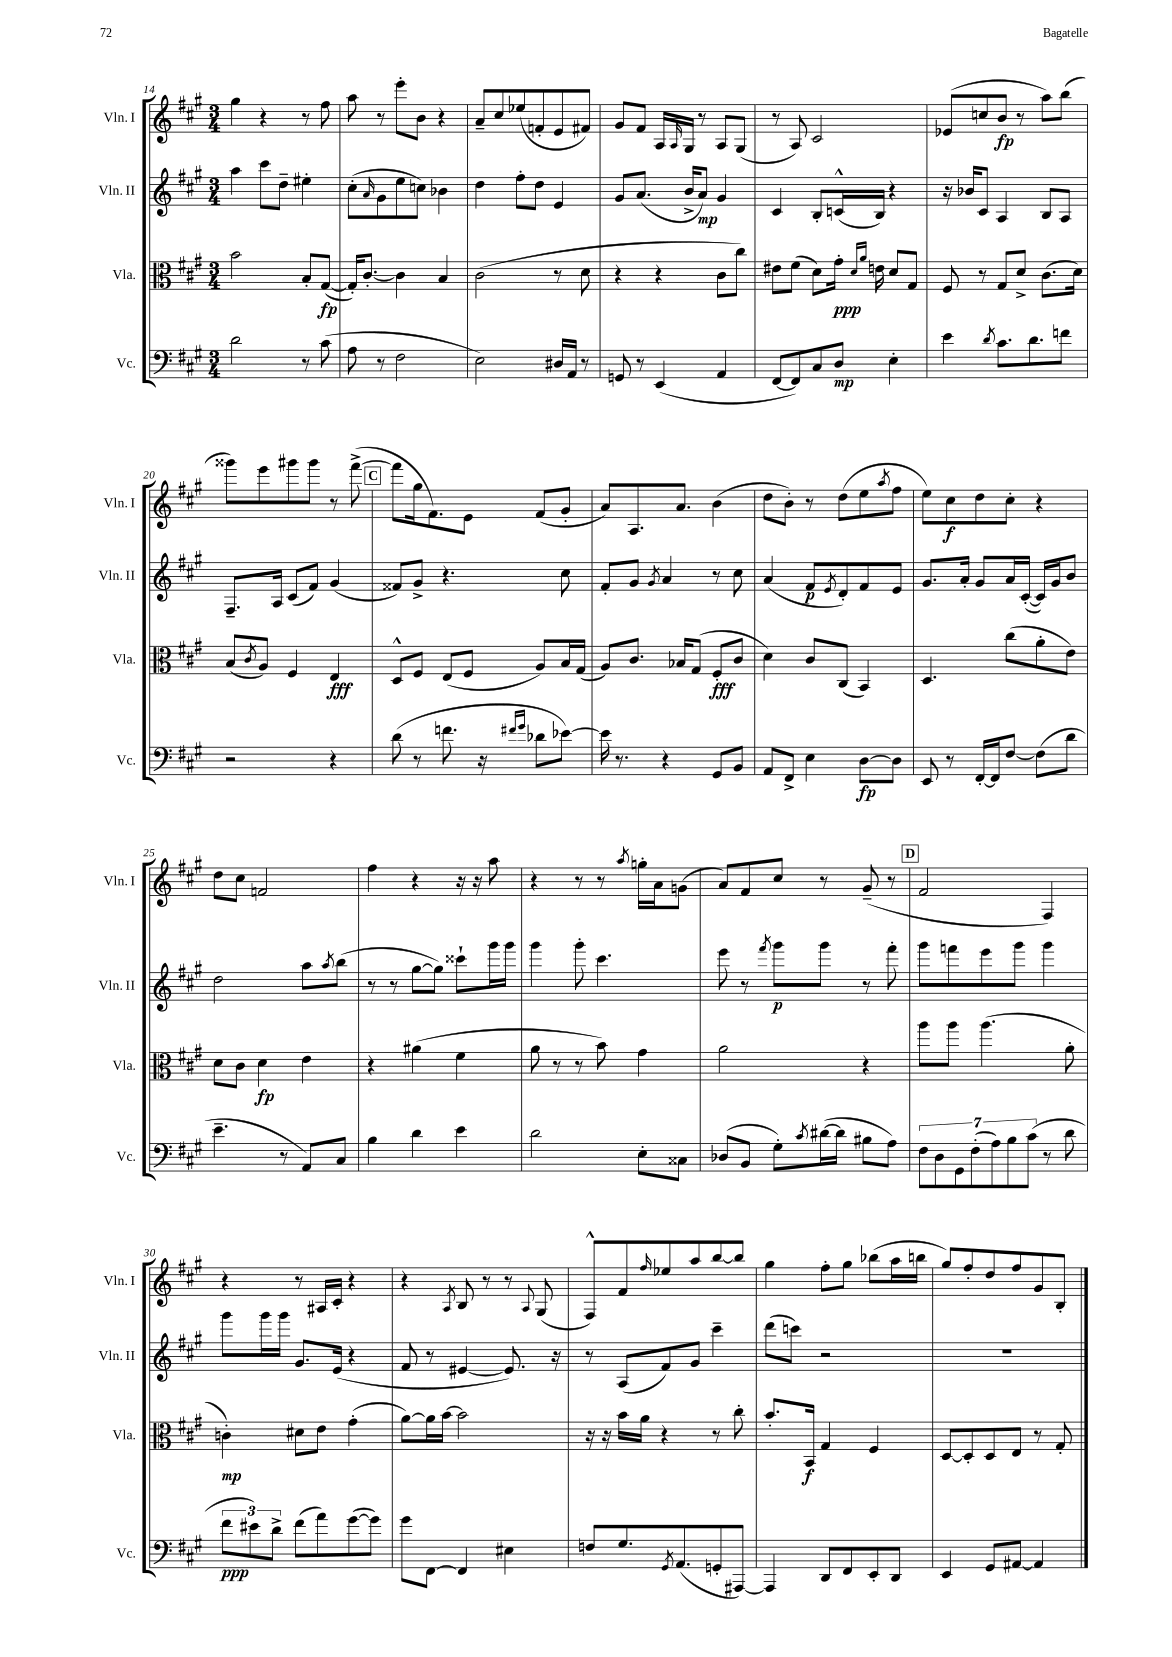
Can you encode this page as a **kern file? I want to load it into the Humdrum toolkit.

**kern	**dynam	**kern	**dynam	**kern	**dynam	**kern	**dynam
*part4	*part4	*part3	*part3	*part2	*part2	*part1	*part1
*staff4	*staff4	*staff3	*staff3	*staff2	*staff2	*staff1	*staff1
*I"Vc.	*	*I"Vla.	*	*I"Vln. II	*	*I"Vln. I	*
*I'Vc.	*	*I'Vla.	*	*I'Vln. II	*	*I'Vln. I	*
*clefF4	*	*clefC3	*	*clefG2	*	*clefG2	*
*k[f#c#g#]	*	*k[f#c#g#]	*	*k[f#c#g#]	*	*k[f#c#g#]	*
*M3/4	*	*M3/4	*	*M3/4	*	*M3/4	*
=14	=14	=14	=14	=14	=14	=14	=14
2d\	.	2b\	.	4aa\	.	4gg#\	.
.	.	.	.	8ccc#\L	.	4r	.
.	.	.	.	8dd~\J	.	.	.
8r	.	8B'/L	.	4ee#X'\	.	8r	.
(8c#\	.	([8G#/J	fp	.	.	8ff#\	.
=15	=15	=15	=15	=15	=15	=15	=15
8A\	.	16G#'/KL])	.	(8cc#'\L	.	8aa\	.
.	.	[8.c#'/J	.	.	.	.	.
.	.	.	.	16qqa/	.	.	.
8r	.	.	.	8g#\	.	8r	.
2F#\	.	4c#\]	.	8ee\	.	8eee'\L	.
.	.	.	.	8ccn\J)	.	8b\J	.
.	.	4B/	.	4b-X\	.	4r	.
=16	=16	=16	=16	=16	=16	=16	=16
2E\)	.	(2c#\	.	4dd\	.	8a~/L	.
.	.	.	.	.	.	8cc#/	.
.	.	.	.	8ff#'\L	.	(8ee-X/	.
.	.	.	.	8dd\J	.	8fn'/	.
16D#X/LL	.	8r	.	4e/	.	8e/	.
16AA/JJ	.	.	.	.	.	.	.
8r	.	8d\	.	.	.	8f#X/J)	.
=17	=17	=17	=17	=17	=17	=17	=17
8GGn/	.	4r	.	8g#/L	.	8g#/L	.
8r	.	.	.	(8.a/J	.	8f#/J	.
(4EE/	.	4r	.	.	.	16A/LL	.
.	.	.	.	.	.	16qqA/	.
.	.	.	.	16b^/KL	.	16G#/JJ	.
.	.	.	.	8a/J)	mp	8r	.
4AA/	.	8c#\L	.	4g#/	.	8A/L	.
.	.	8cc#\J)	.	.	.	(8G#/J	.
=18	=18	=18	=18	=18	=18	=18	=18
[8FF#/L	.	8e#X\L	.	4c#/	.	8r	.
8FF#/])	.	(8f#\J	.	.	.	8A/)	.
8C#/	.	8d\L)	.	8B'/L	.	2c#/	.
8D/J	mp	16g#'\Jk	ppp	(16cn^^/L	.	.	.
.	.	16qqd/LL	.	.	.	.	.
.	.	16qqa/JJ	.	.	.	.	.
.	.	16en\	.	16B/JJ)	.	.	.
4E'\	.	8d/L	.	4r	.	.	.
.	.	8G#/J	.	.	.	.	.
=19	=19	=19	=19	=19	=19	=19	=19
4e\	.	8F#/	.	16r	.	(8e-X/L	.
.	.	.	.	16b-X/KL	.	.	.
.	.	8r	.	8c#/J	.	8ccn/	.
8qd/	.	.	.	.	.	.	.
8.c#\L	.	8G#/L	.	4A/	.	8b/J	fp
.	.	8d^/J	.	.	.	8r	.
8.d\	.	.	.	.	.	.	.
.	.	(8.c#\L	.	8B/L	.	8aa\L)	.
8fn\J	.	.	.	8A/J	.	(8bb\J	.
.	.	16d\Jk)	.	.	.	.	.
!!LO:LB:g=z
=20	=20	=20	=20	=20	=20	=20	=20
2r	.	(8B/L	.	8.F#~/L	.	8ggg##X\L)	.
.	.	8qc#/	.	.	.	.	.
.	.	8A/J)	.	.	.	8eee\	.
.	.	.	.	16A/Jk	.	.	.
.	.	4F#/	.	(8c#/L	.	8ggg#X\	.
.	.	.	.	8f#/J)	.	8ggg#\J	.
4r	.	4E/	fff	(4g#/	.	8r	.
.	.	.	.	.	.	([8fff#^\	.
!!LO:REH:place=s1:t=C
=21	=21	=21	=21	=21	=21	=21	=21
(8d\	.	8D^^/L	.	8f##X/L)	.	8fff#\L]	.
8r	.	8F#/J	.	8g#^/J	.	16gg#\k	.
.	.	.	.	.	.	8.f#\)	.
8.fn\	.	(8E/L	.	4.r	.	.	.
.	.	8F#/J	.	.	.	8e\J	.
16r	.	.	.	.	.	.	.
16qqf#X/LL	.	.	.	.	.	.	.
16qqg#/JJ	.	.	.	.	.	.	.
8d-X\L	.	8A/L)	.	.	.	(8f#/L	.
[8e-X\J)	.	16B/L	.	8cc#\	.	8g#'/J	.
.	.	(16G#/JJ	.	.	.	.	.
=22	=22	=22	=22	=22	=22	=22	=22
16e-\]	.	8A/L)	.	8f#'/L	.	8a/L)	.
8.r	.	.	.	.	.	.	.
.	.	8.c#/J	.	8g#/J	.	8.A/	.
.	.	.	.	8qg#/	.	.	.
4r	.	.	.	4a/	.	.	.
.	.	16B-X/KL	.	.	.	8.a/J	.
.	.	(8G#/J	.	.	.	.	.
8GG#/L	.	8F#'/L	fff	8r	.	(4b\	.
8BB/J	.	8c#/J	.	8cc#\	.	.	.
=23	=23	=23	=23	=23	=23	=23	=23
8AA/L	.	4d\)	.	(4a/	.	8dd\L	.
8FF#^/J	.	.	.	.	.	8b'\J)	.
4E\	.	8c#/L	.	8f#/L	p	8r	.
.	.	.	.	8qe/	.	.	.
.	.	(8C#/J	.	8d'/)	.	(8dd\L	.
[8D\L	fp	4BB/)	.	8f#/	.	8ee\	.
.	.	.	.	.	.	8qaa/	.
8D\J]	.	.	.	8e/J	.	8ff#\J	.
=24	=24	=24	=24	=24	=24	=24	=24
8EE/	.	4.D/	.	8.g#/L	.	8ee\L)	.
8r	.	.	.	.	.	8cc#\	f
.	.	.	.	16a'/Jk	.	.	.
[16FF#'/LL	.	.	.	8g#/L	.	8dd\	.
16FF#/J]	.	.	.	.	.	.	.
[8F#/J	.	(8cc#\L	.	16a/L	.	8cc#'\J	.
.	.	.	.	([16c#'/JJ	.	.	.
(8F#\L]	.	8a'\	.	16c#/LL])	.	4r	.
.	.	.	.	16g#/J	.	.	.
8d\J	.	8e\J)	.	8b/J	.	.	.
!!LO:LB:g=z
=25	=25	=25	=25	=25	=25	=25	=25
4.e~\	.	8d\L	.	2dd\	.	8dd\L	.
.	.	8c#\J	.	.	.	8cc#\J	.
.	.	4d\	fp	.	.	2fn/	.
8r	.	.	.	.	.	.	.
8AA/L)	.	4e\	.	8aa\L	.	.	.
.	.	.	.	8qaa/	.	.	.
8C#/J	.	.	.	(8bb\J	.	.	.
=26	=26	=26	=26	=26	=26	=26	=26
4B\	.	4r	.	8r	.	4ff#\	.
.	.	.	.	8r	.	.	.
4d\	.	(4a#X\	.	[8gg#\L	.	4r	.
.	.	.	.	8gg#\J])	.	.	.
4e\	.	4f#\	.	8ccc##X`\L	.	16r	.
.	.	.	.	.	.	16r	.
.	.	.	.	16ggg#\L	.	8aa\	.
.	.	.	.	16ggg#\JJ	.	.	.
=27	=27	=27	=27	=27	=27	=27	=27
2d\	.	8a\	.	4ggg#\	.	4r	.
.	.	8r	.	.	.	.	.
.	.	8r	.	8ggg#'\	.	8r	.
.	.	8b\)	.	4.ccc#\	.	8r	.
.	.	.	.	.	.	8qaa/	.
8E'\L	.	4g#\	.	.	.	16ggn'\LL	.
.	.	.	.	.	.	16a\J	.
8C##X\J	.	.	.	.	.	(8gn\J	.
=28	=28	=28	=28	=28	=28	=28	=28
(8D-X/L	.	2a\	.	8eee\	.	8a/L)	.
8BB/J	.	.	.	8r	.	8f#/	.
.	.	.	.	8qfff#/	.	.	.
8G#'\L)	.	.	.	8ggg#\L	p	8cc#/J	.
8qc#/	.	.	.	.	.	.	.
([16d#X\L	.	.	.	8ggg#\J	.	8r	.
16d#\JJ]	.	.	.	.	.	.	.
8B#X\L	.	4r	.	8r	.	(8g#~/	.
8A\J)	.	.	.	8fff#'\	.	8r	.
!!LO:REH:place=s1:t=D
=29	=29	=29	=29	=29	=29	=29	=29
14F#\L	.	8aa\L	.	8ggg#\L	.	2f#/	.
14D\	.	.	.	.	.	.	.
.	.	8aa\J	.	8fffn\	.	.	.
14GG#\	.	.	.	.	.	.	.
(14F#'\	.	.	.	.	.	.	.
.	.	(4.aa\	.	8eee\	.	.	.
14A\)	.	.	.	.	.	.	.
14B\	.	.	.	.	.	.	.
.	.	.	.	8ggg#\J	.	.	.
(14c#\J	.	.	.	.	.	.	.
8r	.	.	.	4ggg#\	.	4F#/)	.
8d\	.	8a'\	.	.	.	.	.
!!LO:LB:g=z
=30	=30	=30	=30	=30	=30	=30	=30
12f#\L	ppp	4cn'\)	mp	8ggg#\L	.	4r	.
12e#X\)	.	.	.	.	.	.	.
.	.	.	.	16ggg#\L	.	.	.
12d^\J	.	.	.	.	.	.	.
.	.	.	.	16ggg#\JJ	.	.	.
(8f#\L	.	8d#X\L	.	8.g#/L	.	8r	.
8a\)	.	8e\J	.	.	.	16A#X/LL	.
.	.	.	.	(16e/Jk	.	16c#'/JJ	.
([8g#\	.	(4g#'\	.	4r	.	4r	.
8g#\J])	.	.	.	.	.	.	.
=31	=31	=31	=31	=31	=31	=31	=31
8g#\L	.	[8a\L)	.	8f#/	.	4r	.
[8FF#\J	.	16a\L]	.	8r	.	.	.
.	.	[16b\JJ	.	.	.	.	.
.	.	.	.	.	.	8qA/	.
4FF#/]	.	2b\]	.	[4e#X/	.	8B/	.
.	.	.	.	.	.	8r	.
4E#X\	.	.	.	8.e#/])	.	8r	.
.	.	.	.	.	.	8qqA/	.
.	.	.	.	.	.	(8G#/	.
.	.	.	.	16r	.	.	.
=32	=32	=32	=32	=32	=32	=32	=32
8Fn/L	.	16r	.	8r	.	8F#^^/L)	.
.	.	16r	.	.	.	.	.
8.G#/	.	16b\LL	.	(8A/L	.	8f#/	.
.	.	16a\JJ	.	.	.	.	.
.	.	.	.	.	.	16qqff#/	.
.	.	4r	.	8f#/)	.	8ee-X/	.
8qGG#/	.	.	.	.	.	.	.
(8.AA/	.	.	.	.	.	.	.
.	.	.	.	8g#/J	.	8aa/	.
8GGn'/	.	8r	.	4ccc#~\	.	[8bb/	.
[8AAA#X/J)	.	8cc#'\	.	.	.	8bb/J]	.
=33	=33	=33	=33	=33	=33	=33	=33
4AAA#/]	.	8.b'/L	.	(8ddd\L	.	4gg#\	.
.	.	.	.	8cccn\J)	.	.	.
.	.	16BB/Jk	f	.	.	.	.
8DD/L	.	4G#/	.	2r	.	8ff#'\L	.
8FF#/	.	.	.	.	.	8gg#\J	.
8EE'/	.	4F#/	.	.	.	(8bb-X\L	.
8DD/J	.	.	.	.	.	16aa\L	.
.	.	.	.	.	.	16bbn\JJ	.
=34	=34	=34	=34	=34	=34	=34	=34
4EE/	.	[8D/L	.	2.r	.	8gg#/L)	.
.	.	8D'/]	.	.	.	8ff#'/	.
8GG#/L	.	8D/	.	.	.	8dd/	.
[8AA#X/J	.	8E/J	.	.	.	8ff#/	.
4AA#/]	.	8r	.	.	.	8g#/	.
.	.	8G#'/	.	.	.	8B'/J	.
==	==	==	==	==	==	==	==
*-	*-	*-	*-	*-	*-	*-	*-
